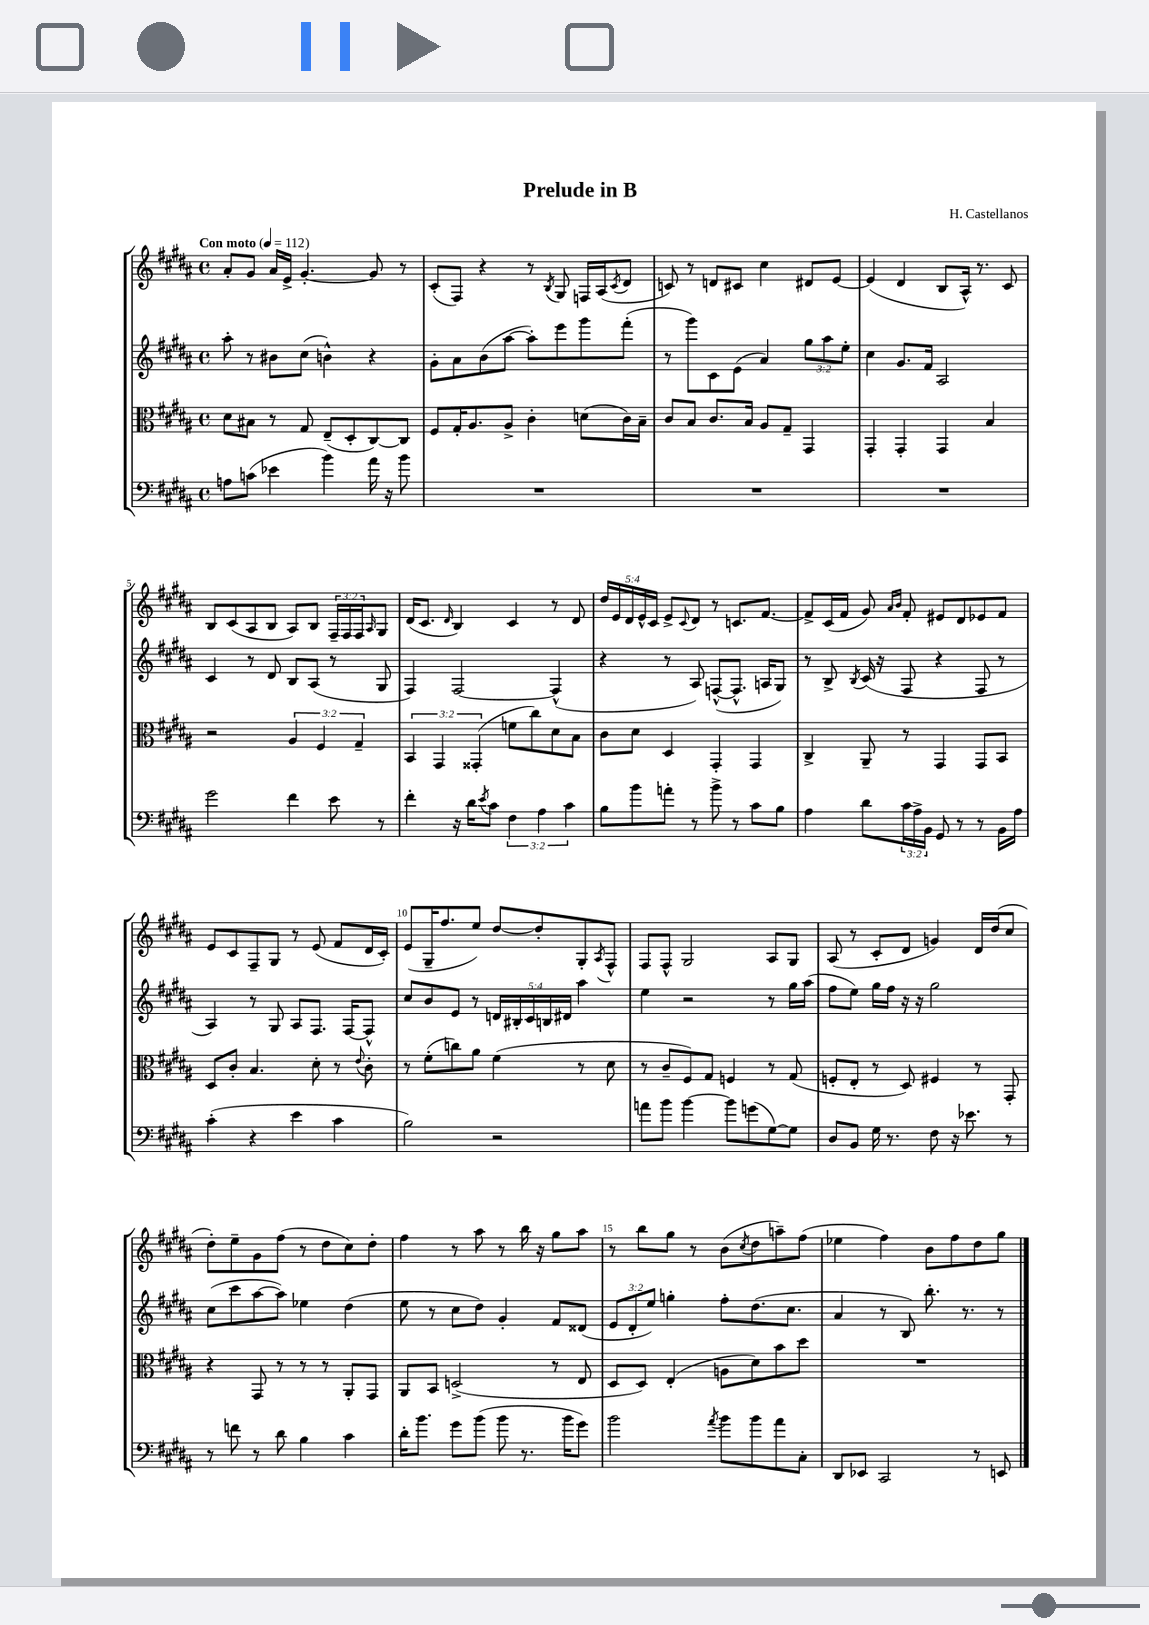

**kern	**kern	**kern	**kern
*part4	*part3	*part2	*part1
*staff4	*staff3	*staff2	*staff1
*clefF4	*clefC3	*clefG2	*clefG2
*k[f#c#g#d#a#]	*k[f#c#g#d#a#]	*k[f#c#g#d#a#]	*k[f#c#g#d#a#]
*M4/4	*M4/4	*M4/4	*M4/4
*met(c)	*met(c)	*met(c)	*met(c)
*MM112	*MM112	*MM112	*MM112
=1	=1	=1	=1
!	!	!	!LO:TX:a:B:t=Con moto
8An\L	8d#\L	8aa#'\	8a#'/L
(8cn\J	8B#X\J	8r	8g#/J
4e-X\	8r	8b#X\L	16a#/LL
.	.	.	16e^/JJ
.	8G#/	(8cc#\J	[4.g#'/
4b\)	(8E~/L	4bn^^\)	.
.	8D#'/	.	.
16a#\	[8C#/)	4r	8g#/]
16r	.	.	.
8b\	8C#/J]	.	8r
=2	=2	=2	=2
1r	8F#/L	8g#'\L	(8c#'/L
.	16G#'/K	8a#\	8F#/J)
.	8.A#/	.	.
.	.	(8b\	4r
.	8A#^/J	[8aa#\J	.
.	4c#'\	8aa#'\L])	8r
.	.	.	8qB/
.	.	8eee\	8G#/
.	(8dn\L	8ggg#\	16Fn/LL
.	.	.	(16A#/J
.	.	.	8qc#/
.	16c#\L)	(8fff#'\J	8d#/J
.	16B~\JJ	.	.
=3	=3	=3	=3
1r	8c#/L	8r	8cn/)
.	8B/J	8ggg#\L)	8r
.	8.c#/L	8c#\	8dn/L
.	.	(8e\J	8c#X/J
.	16B/Jk	.	.
.	8A#/L	4a#/)	4cc#\
.	8G#~/J	.	.
.	4GG#/	12gg#\L	8d#X/L
.	.	12aa#\	.
.	.	.	[8e/J
.	.	12ee'\J	.
=4	=4	=4	=4
1r	4GG#'/	4cc#\	(4e/]
.	4GG#'/	8.g#/L	4d#/
.	.	16f#/Jk	.
.	4GG#/	2A#/	8B/L
.	.	.	16A#^^/Jk)
.	.	.	8.r
.	4B/	.	.
.	.	.	8c#/
!!LO:LB:g=z
=5	=5	=5	=5
2g#\	2r	4c#/	8B/L
.	.	.	(8c#/
.	.	8r	8A#/
.	.	8d#/	8B/J
4f#\	6A#/	8B/L	8A#/L)
.	.	(8A#/J	8B/J
.	6F#/	.	.
8e\	.	8r	24F#~/LL
.	.	.	24F#/
.	6G#~/	.	24F#/J
.	.	.	16qqA#/
8r	.	8G#/	8G#/J
=6	=6	=6	=6
4f#'\	6BB/	4F#/)	(16d#/KL
.	.	.	8.c#/J
.	6GG#/	.	.
.	.	.	16qqd#/
16r	.	[2F#/	4B/)
16d#\KL	.	.	.
.	(6GG##X'/	.	.
8qe/	.	.	.
8c#\J	.	.	.
6F#\	8fn\L	.	4c#/
.	8cc#\)	.	.
6A#\	.	.	.
.	8d#\	(4F#^^/]	8r
6c#\	.	.	.
.	8B\J	.	8d#/
=7	=7	=7	=7
8B\L	8c#\L	4r	20dd#/LL
.	.	.	20e/
.	.	.	20d#/
8b\	8d#\J	.	.
.	.	.	20e^^/
.	.	.	20c#/JJ
8an'\J	4D#/	8r	8e^/L
.	.	.	8qqc#/
8r	.	8A#/)	8d#/J
8b^\	4GG#'/	([8Fn^^/L	8r
8r	.	8.F^^/J]	8.cn/L
8c#\L	4GG#/	.	.
.	.	16An/KL	[8.f#/J
8B\J	.	8G#/J)	.
=8	=8	=8	=8
4A#\	4C#^/	8r	8f#^/L]
.	.	8B^/	(16c#/L
.	.	.	16f#/JJ
.	.	8qB/	.
8d#\L	8AA#~/	(16c#/	8g#/)
.	.	16r	.
.	.	.	16qqa#/LL
.	.	.	16qqb/JJ
24c#\L	8r	8F#/	8f#'/
24A#^\	.	.	.
24BB\JJ	.	.	.
8GG#/	4GG#/	4r	8e#X/L
8r	.	.	8d#/
8r	8GG#/L	8F#/	8e-X/
16BB\LL	8BB/J	8r	8f#/J
16A#\JJ	.	.	.
!!LO:LB:g=z
=9	=9	=9	=9
(4c#'\	8D#/L	4A#/)	8e/L
.	8c#'/J	.	8c#/
4r	4.B/	8r	8F#~/
.	.	8G#/	8G#/J
4e\	.	8A#/L	8r
.	8d#'\	8.F#/J	(8e/
4c#\	8r	.	8f#/L
.	.	[16F#/KL	.
.	8qqe/	.	.
.	8c#'\	8F#^^/J]	16d#/L
.	.	.	16c#'/JJ)
=10	=10	=10	=10
2B\)	8r	8cc#/L	(8e/L
.	(8f#'\L	8b/	16G#~/K
.	.	.	8.ff#/
.	8ccn\)	8e/J	.
.	8a#\J	8r	8ee/J)
2r	(4f#\	20dn/LL	[8dd#/L
.	.	20B#X'/	.
.	.	20c#/	.
.	.	.	8dd#'/]
.	.	20Bn/	.
.	.	20d#X/JJ	.
.	8r	4aa#\	8G#'/
.	.	.	8qA#/
.	8d#\	.	8F#^^/J
=11	=11	=11	=11
8an\L	8r	4ee\	8F#/L
8b\J	8c#~/L	.	8F#^^/J
[4b\	8F#/)	2r	2G#/
.	8G#/J	.	.
8b\L]	4Fn/	.	.
(8gn\	.	.	.
[8G#\)	8r	8r	8A#/L
8G#\J]	(8G#/	16gg#\LL	8G#/J
.	.	(16aa#\JJ	.
=12	=12	=12	=12
8D#/L	8Fn'/L	8ff#\L	(8A#/
8BB/J	8E'/J	8ee\J)	8r
16G#\	8r	16gg#\LL	8c#'/L
8.r	.	16ff#\JJ	.
.	8D#/)	16r	8d#/J
.	.	16r	.
8F#\	4F#X/	2gg#\	4gn/)
16r	.	.	.
8.e-X\	.	.	.
.	8r	.	16d#/LL
.	.	.	(16dd#/J
8r	8GG#'/	.	8cc#/J
!!LO:LB:g=z
=13	=13	=13	=13
8r	4r	(8cc#\L	8dd#'\L)
8fn\	.	8ccc#\	8ee~\
8r	8GG#/	[8aa#\	8g#\
8d#\	8r	8aa#\J])	(8ff#\J
4B\	8r	4ee-X\	8r
.	8r	.	8dd#\L
4c#\	8AA#'/L	(4dd#\	8cc#\)
.	8GG#/J	.	8dd#'\J
=14	=14	=14	=14
16d#'\KL	8AA#/L	8ee\	4ff#\
8.b\J	.	.	.
.	8BB/J	8r	.
8g#\L	(2Dn^/	8cc#\L	8r
(8b\J	.	8dd#\J)	8aa#\
8b\	.	4g#'/	8r
8.r	.	.	16bb\
.	.	.	16r
.	8r	8f#/L	8gg#\L
16b\KL	.	.	.
8g#\J)	8E/	(8d##X/J	8aa#\J
=15	=15	=15	=15
2b\	8D#/L	12e/L	8r
.	.	12d#'/	.
.	8D#/J)	.	8bb\L
.	.	12ee/J)	.
.	(4E'/	4ggn'\	8gg#\J
.	.	.	8r
8qa#/	.	.	.
8b\L	8An\L	8ff#'\L	(8b\L
.	.	.	8qcc#/
8b\	8d#\)	(8.dd#\	8dd#\
8a#\	8b\	.	8aan~\)
.	.	8.cc#\J	.
8C#'\J	8dd#\J	.	(8ff#\J
=16	=16	=16	=16
8DD#/L	1r	4a#/	4ee-X\
8EE-X/J	.	.	.
2CC#/	.	8r	4ff#\)
.	.	8B/)	.
.	.	8.bb'\	8b\L
.	.	.	8ff#\
.	.	8.r	.
8r	.	.	8dd#\
8EEn/	.	8r	8gg#\J
==	==	==	==
*-	*-	*-	*-
